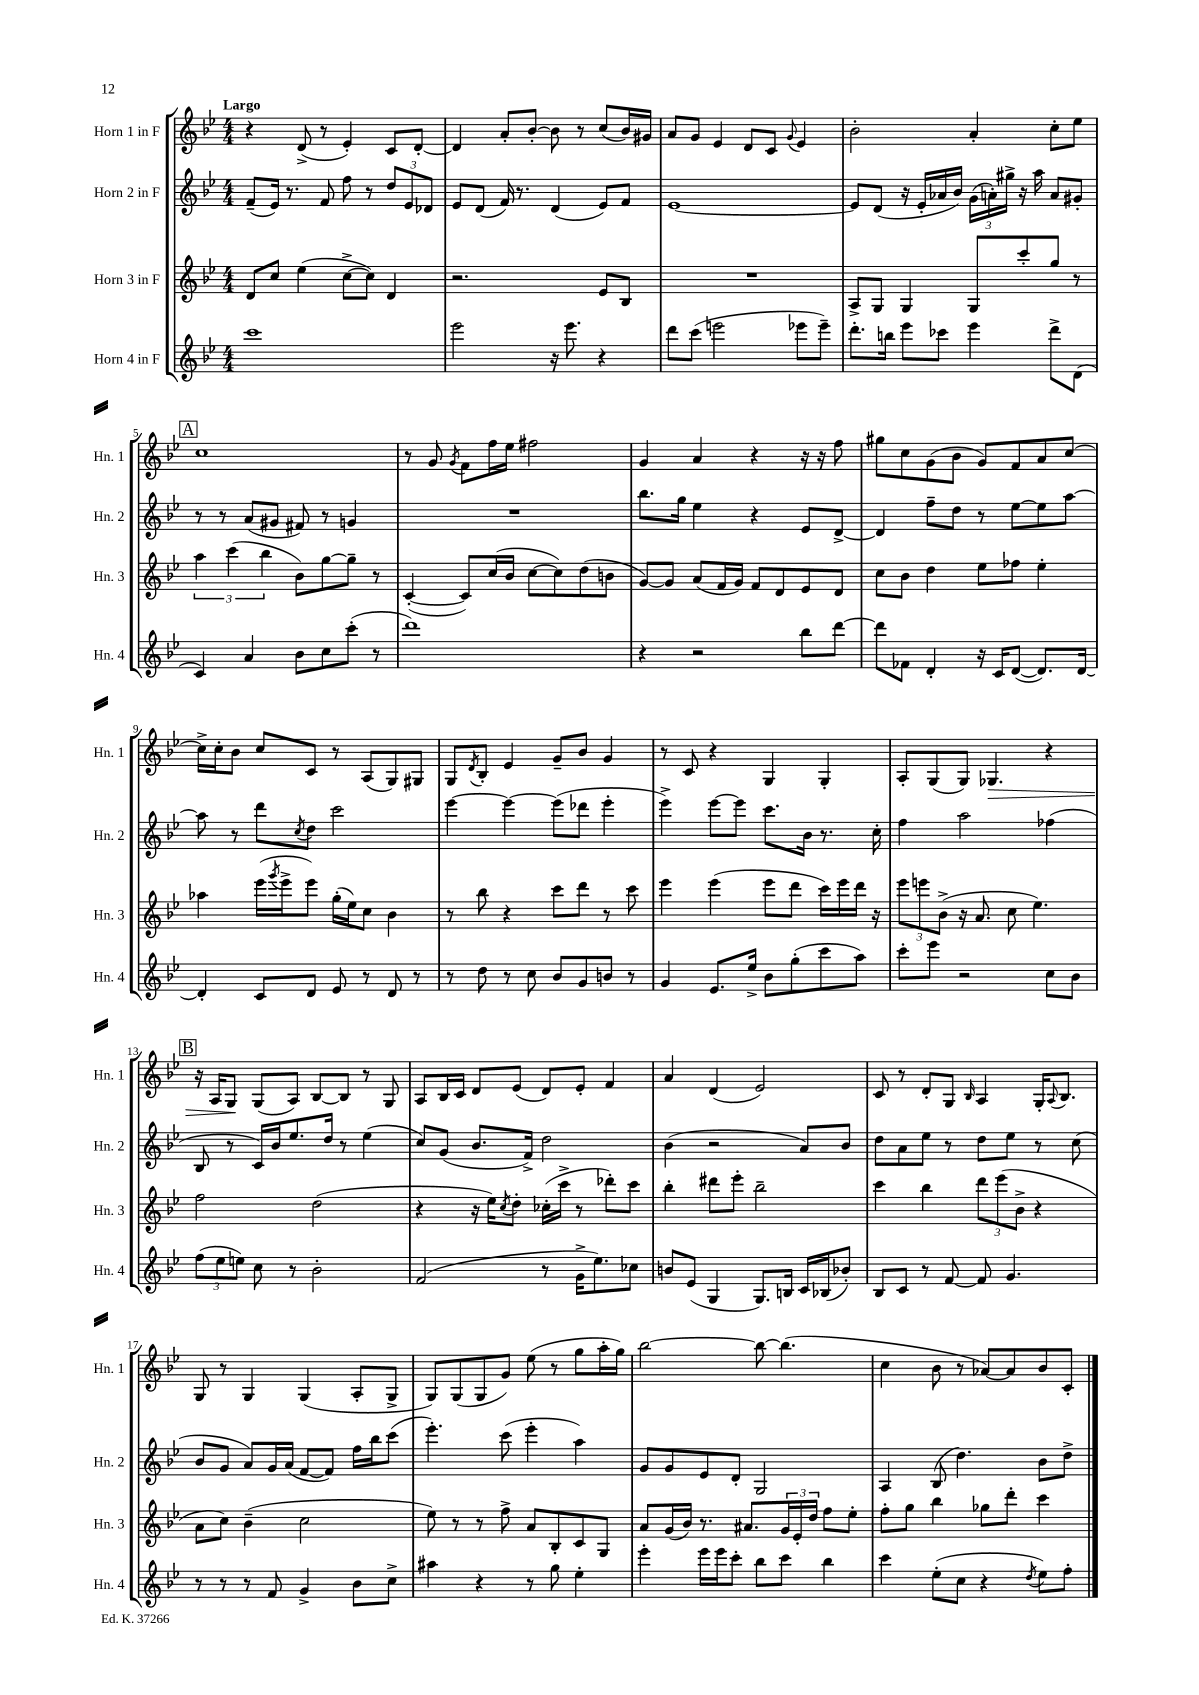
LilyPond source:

<<
\new StaffGroup <<
\new Staff = "s0" \with { instrumentName = "Horn 1 in F" shortInstrumentName = "Hn. 1" } {
    \clef treble \key bes \major \numericTimeSignature \time 4/4 \tempo "Largo"
    r4 d'8->( r8 ees'4-.) c'8 d'8~-. |
    d'4 a'8-. bes'8~-. bes'8 r8 c''8( bes'16) gis'16 |
    a'8 g'8 ees'4 d'8 c'8 \appoggiatura { g'8 } ees'4 |
    bes'2-. a'4-. c''8-. ees''8 |
    \mark \markup { \box "A" } c''1 |
    r8 g'8 \acciaccatura { g'8 } f'8 f''16 ees''16 fis''2 |
    g'4 a'4 r4 r16 r16 f''8 |
    gis''8 c''8 g'8( bes'8 g'8) f'8 a'8 c''8~ |
    c''16-> c''16-. bes'8 c''8 c'8 r8 a8( g8) gis8 |
    g8 \acciaccatura { d'8 } bes8-. ees'4 g'8-- bes'8 g'4 |
    r8 c'8 r4 g4 g4-. |
    a8-. g8( g8) ges4.\> r4 |
    \mark \markup { \box "B" } r16 a16 g8\! g8( a8) bes8~ bes8 r8 g8 |
    a8 bes16 c'16 d'8 ees'8( d'8) ees'8-. f'4 |
    a'4 d'4( ees'2) |
    c'8 r8 d'8-. g8 \grace { bes16 } a4 g16-. \appoggiatura { a8 } bes8. |
    g8 r8 g4 g4( a8-. g8-> |
    g8) g8( g8 g'8) ees''8( r8 g''8 a''16-. g''16) |
    bes''2~ bes''8~ bes''4.( |
    c''4 bes'8 r8 aes'8~) aes'8 bes'8 c'8-. \bar "|." |
}
\new Staff = "s1" \with { instrumentName = "Horn 2 in F" shortInstrumentName = "Hn. 2" } {
    \clef treble \key bes \major \numericTimeSignature \time 4/4
    f'8--( ees'16) r8. f'8 f''8 r8 \tuplet 3/2 { d''8 ees'8 des'8 } |
    ees'8 d'8( f'16) r8. d'4( ees'8) f'8 |
    ees'1~ |
    ees'8 d'8( r16 ees'16-. aes'16 bes'16) \tuplet 3/2 { g'16( a'16-.) gis''16-> } r16 a''16 a'8 gis'8-. |
    \mark \markup { \box "A" } r8 r8 a'8( gis'8 fis'8) r8 g'4 |
    R1 |
    bes''8. g''16 ees''4 r4 ees'8 d'8~-> |
    d'4 f''8-- d''8 r8 ees''8~ ees''8 a''8~ |
    a''8 r8 d'''8 \acciaccatura { c''8 } d''8 c'''2 |
    ees'''4~ ees'''4~ ees'''8( des'''8 ees'''4-. |
    ees'''4->) ees'''8~ ees'''8 c'''8. bes'16 r8. c''16-. |
    f''4 a''2 fes''4( |
    \mark \markup { \box "B" } bes8 r8 c'16) bes'16 ees''8. d''16 r8 ees''4( |
    c''8) g'8( bes'8. f'16->) d''2 |
    bes'4( r2 a'8) bes'8 |
    d''8 a'8 ees''8 r8 d''8 ees''8 r8 c''8( |
    bes'8 g'8 a'8) g'16 a'16( f'8~ f'8) f''16 bes''16 c'''8( |
    ees'''4.-.) c'''8( ees'''4-. a''4) |
    g'8 g'8 ees'8 d'8-. g2 |
    a4 bes8( d''4.) bes'8 d''8-> \bar "|." |
}
\new Staff = "s2" \with { instrumentName = "Horn 3 in F" shortInstrumentName = "Hn. 3" } {
    \clef treble \key bes \major \numericTimeSignature \time 4/4
    d'8 c''8 ees''4( c''8~-> c''8) d'4 |
    r2. ees'8 bes8 |
    R1 |
    a8-> g8 g4 g8 c'''8-. g''8 r8 |
    \mark \markup { \box "A" } \tuplet 3/2 { a''4 c'''4( bes''4 } bes'8) g''8~ g''8-- r8 |
    c'4~-.( c'8) c''16( bes'16 c''8~ c''8) d''8( b'8 |
    g'8~) g'8 a'8( f'16 g'16) f'8 d'8 ees'8 d'8 |
    c''8 bes'8 d''4 ees''8 fes''8 ees''4-. |
    aes''4 ees'''16( \acciaccatura { g'''8 } ees'''16-> ees'''8) g''16-.( ees''16) c''8 bes'4 |
    r8 bes''8 r4 c'''8 d'''8 r8 c'''8 |
    ees'''4 ees'''4( ees'''8 d'''8 c'''16) ees'''16 d'''16 r16 |
    \tuplet 3/2 { ees'''8 e'''8 bes'8->( } r16 a'8. c''8 ees''4.) |
    \mark \markup { \box "B" } f''2 d''2( |
    r4 r16 ees''16) \acciaccatura { c''8 } d''8-. ces''16-.( c'''16-> r8 des'''8-.) c'''8 |
    bes''4-. dis'''8 ees'''8-. bes''2-- |
    c'''4 bes''4 \tuplet 3/2 { d'''8 ees'''8( bes'8-> } r4 |
    a'8 c''8) bes'4--( c''2 |
    ees''8) r8 r8 f''8-> a'8 bes8-. c'8 g8 |
    a'8 g'16( bes'16) r8. ais'8. \tuplet 3/2 { g'16 ees'16-. d''16 } f''8 ees''8-. |
    f''8-. g''8 bes''4 ges''8 d'''8-. c'''4 \bar "|." |
}
\new Staff = "s3" \with { instrumentName = "Horn 4 in F" shortInstrumentName = "Hn. 4" } {
    \clef treble \key bes \major \numericTimeSignature \time 4/4
    c'''1 |
    ees'''2 r16 ees'''8. r4 |
    d'''8 c'''8( e'''2 ees'''8 ees'''8--) |
    d'''8.-. b''16 ees'''8 ces'''8 ees'''4 d'''8-> d'8( |
    \mark \markup { \box "A" } c'4) a'4 bes'8 c''8 c'''8-.( r8 |
    d'''1) |
    r4 r2 bes''8 d'''8~ |
    d'''8 fes'8 d'4-. r16 c'16 d'8~( d'8.) d'16~ |
    d'4-. c'8 d'8 ees'8 r8 d'8 r8 |
    r8 d''8 r8 c''8 bes'8 g'8 b'8 r8 |
    g'4 ees'8. ees''16-> bes'8 g''8-.( c'''8 a''8) |
    c'''8-. ees'''8 r2 c''8 bes'8 |
    \mark \markup { \box "B" } \tuplet 3/2 { f''8( ees''8 e''8) } c''8 r8 bes'2-. |
    f'2( r8 g'16-> ees''8.) ces''8 |
    b'8 ees'8( g4 g8.) b16 c'16 bes16( bes'8-.) |
    bes8 c'8 r8 f'8~ f'8 g'4. |
    r8 r8 r8 f'8 g'4-> bes'8 c''8-> |
    ais''4 r4 r8 g''8 ees''4-. |
    ees'''4-. ees'''16 ees'''16 c'''8-. bes''8 c'''8 bes''4 |
    c'''4 ees''8-.( c''8 r4 \acciaccatura { d''8 } ees''8) f''8-. \bar "|." |
}
>>
>>
